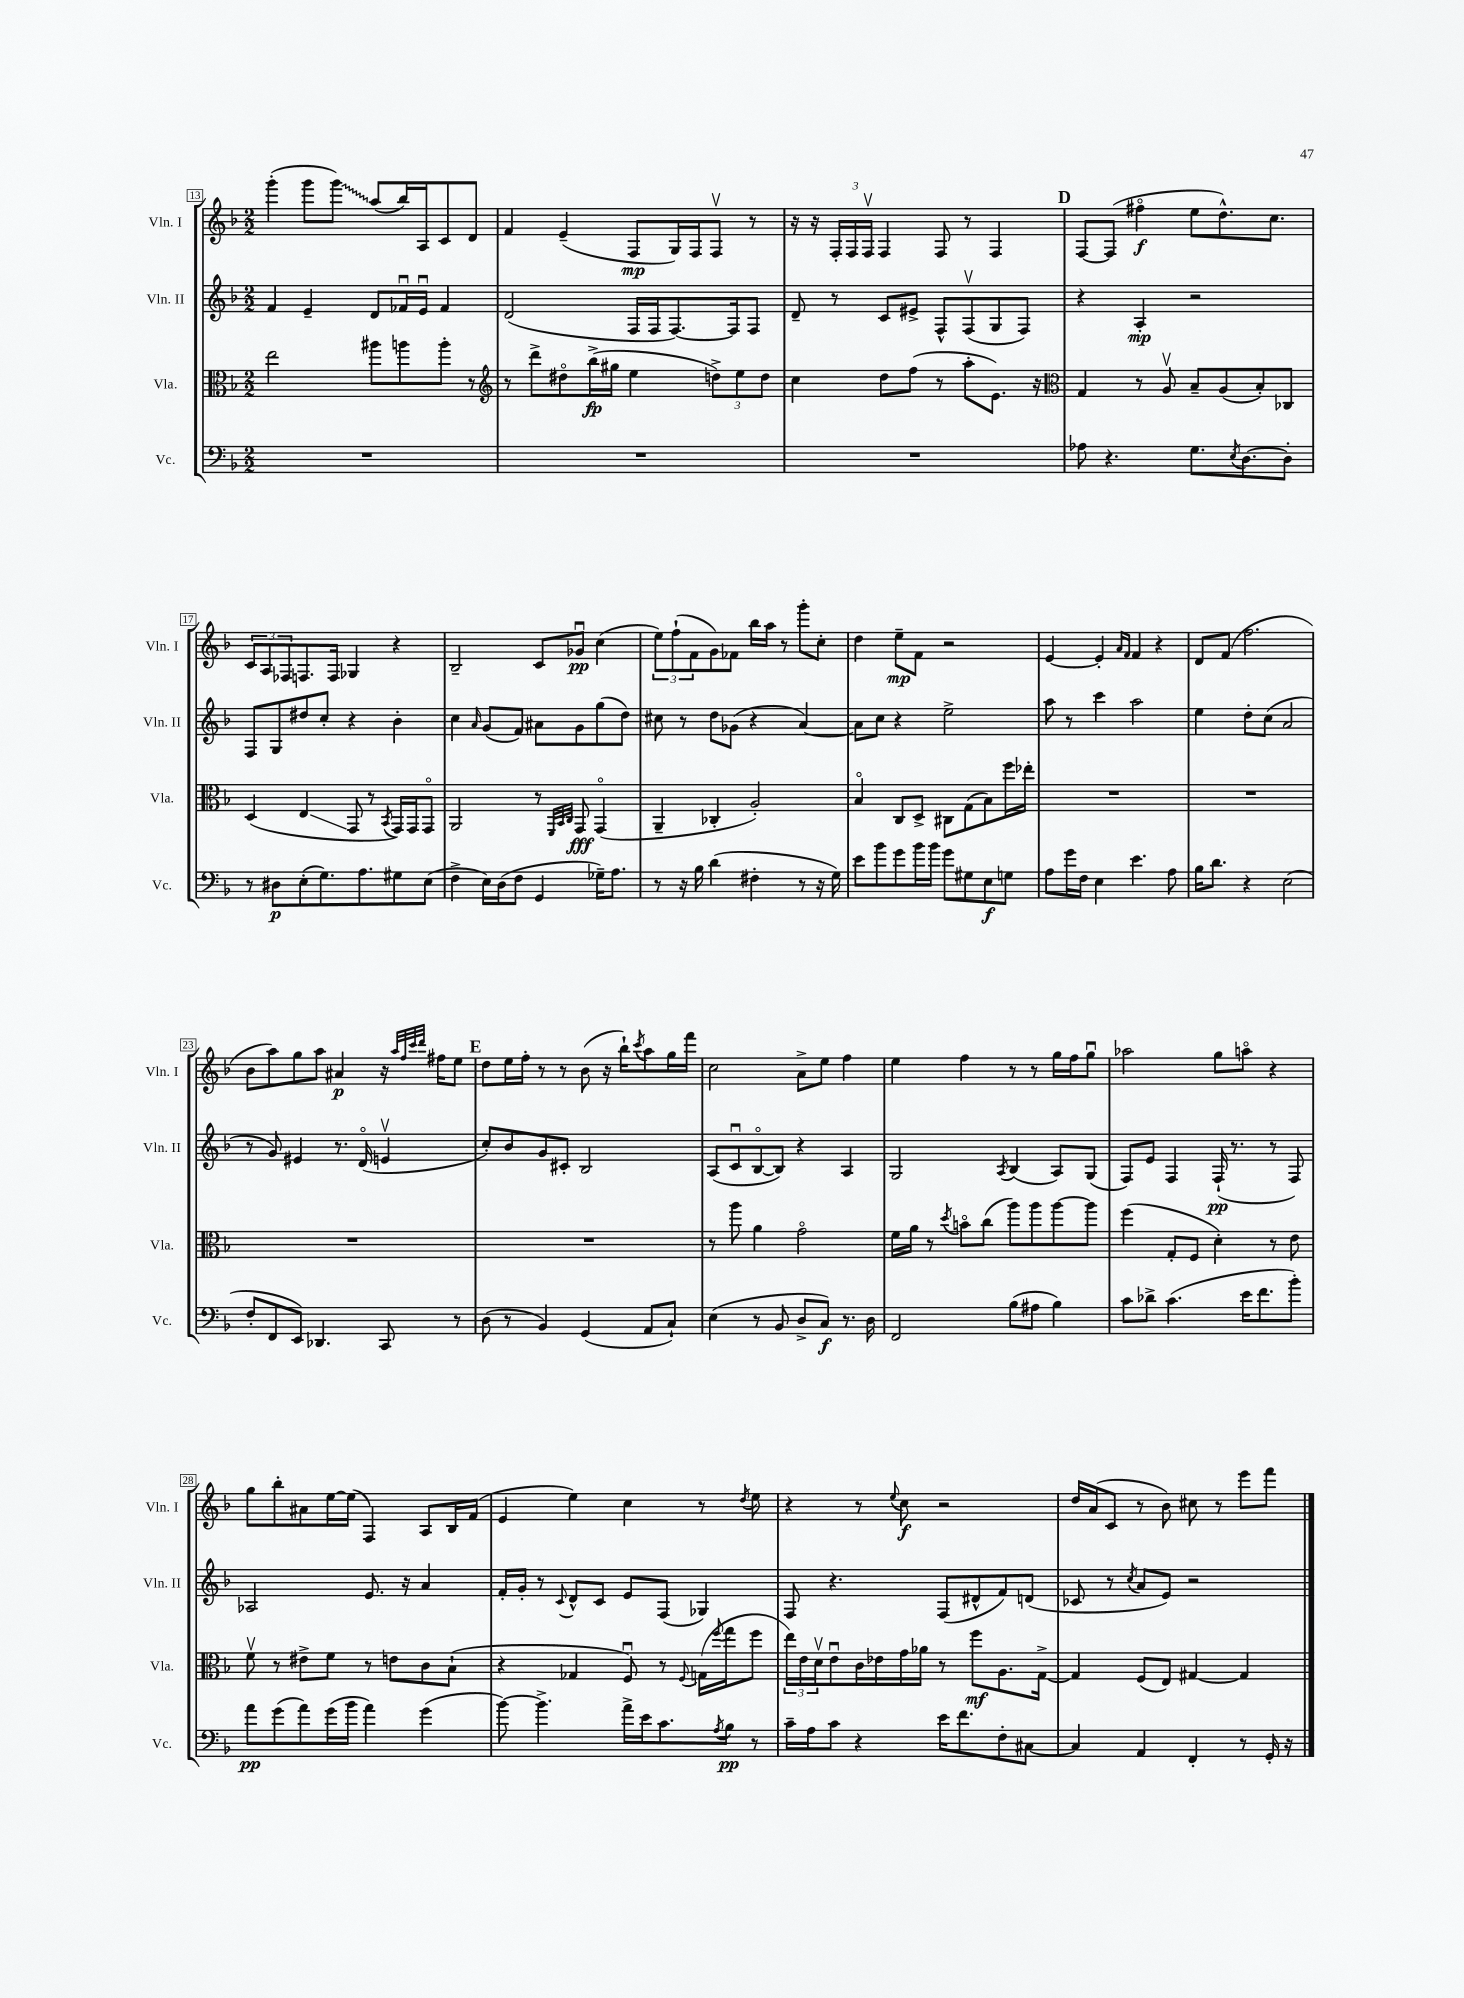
<<
\new StaffGroup <<
\new Staff = "s0" \with { instrumentName = "Vln. I" shortInstrumentName = "Vln. I" } {
    \clef treble \key f \major \numericTimeSignature \time 2/2
    g'''4-.( g'''8 \once \override Glissando.style = #'zigzag g'''8\glissando) a''8( bes''16) a16 c'8 d'8 |
    f'4 e'4--( f8\mp g16) f16 f8\upbow r8 |
    r16 r16 \tuplet 3/2 { f16-. f16 f16\upbow } f4 f8 r8 f4 |
    \mark \markup { \bold "D" } f8~ f8( fis''4\flageolet\f e''8 d''8.-^) c''8. |
    \tuplet 3/2 { c'8 a8 fes8 } f8. f16 ges4 r4 |
    bes2-- c'8 ges'8\downbow\pp c''4( |
    \tuplet 3/2 { e''8) f''8-!( f'8 } g'8) fes'8 bes''16 a''16 r8 g'''8-. c''8-. |
    d''4 e''8--\mp f'8 r2 |
    e'4~ e'4-. \grace { a'16 f'16 } f'4 r4 |
    d'8 f'8( f''2. |
    bes'8 a''8) g''8 a''8 ais'4\p r16 \grace { a''32 f''32 c'''32 d'''32 } fis''16 e''8 |
    \mark \markup { \bold "E" } d''8 e''16 f''16-. r8 r8 bes'8( r16 bes''16-!) \acciaccatura { c'''8 } a''8 g''16 f'''16 |
    c''2 a'8-> e''8 f''4 |
    e''4 f''4 r8 r8 g''16 f''16 g''8\downbow |
    aes''2 g''8 a''8\flageolet r4 |
    g''8 bes''8-. ais'8 e''16~ e''16( f4) a8 bes16 f'16( |
    e'4 e''4) c''4 r8 \acciaccatura { d''8 } e''8 |
    r4 r8 \appoggiatura { e''8 } c''8\f r2 |
    d''16 a'16( c'8 r8 bes'8) cis''8 r8 e'''8 f'''8 \bar "|." |
}
\new Staff = "s1" \with { instrumentName = "Vln. II" shortInstrumentName = "Vln. II" } {
    \clef treble \key f \major \numericTimeSignature \time 2/2
    f'4 e'4-- d'8 fes'16\downbow e'16\downbow fes'4 |
    d'2( f16 f16 f8.~) f16 f8 |
    d'8-- r8 c'8 eis'8-> f8-^ f8\upbow( g8 f8) |
    \mark \markup { \bold "D" } r4 a4-.\mp r2 |
    f8 g8 dis''8 c''8-. r4 bes'4-. |
    c''4 \grace { a'16 } g'8( f'8) ais'8 g'8 g''8( d''8) |
    cis''8 r8 d''8 ges'8( r4 a'4~) |
    a'8 c''8 r4 e''2-> |
    a''8 r8 c'''4 a''2 |
    e''4 d''8-. c''8( a'2 |
    r8 g'8) eis'4 r8. d'16\flageolet( e'4\upbow |
    \mark \markup { \bold "E" } c''8-.) bes'8 g'8 cis'8-. bes2 |
    a8( c'8\downbow bes8~\flageolet bes8) r4 a4 |
    g2 \acciaccatura { a8 } bes4( a8) g8( |
    f8) e'8 f4 f16-!\pp( r8. r8 f8) |
    aes2 e'8. r16 a'4 |
    f'16-. g'16-. r8 \appoggiatura { c'8 } d'8-^ c'8 e'8 f8( ges4) |
    f8 r4. f8( dis'8-^ f'8) d'8( |
    ces'8 r8 \acciaccatura { c''8 } a'8 e'8) r2 \bar "|." |
}
\new Staff = "s2" \with { instrumentName = "Vla." shortInstrumentName = "Vla." } {
    \clef alto \key f \major \numericTimeSignature \time 2/2
    e''2 ais''8 a''8 a''8-. r8 |
    \clef treble r8 d'''8-> dis''8\flageolet bes''16->\fp( gis''16 e''4 \tuplet 3/2 { d''8->) e''8 d''8 } |
    c''4 d''8 f''8( r8 a''8-. e'8.) r16 |
    \mark \markup { \bold "D" } \clef alto g4 r8 a8\upbow bes8-- a8( bes8-.) ces8 |
    d4( e4\glissando g,8 r8 \acciaccatura { bes,8 } g,16) g,16 g,8\flageolet |
    a,2 r8 \grace { f,32 bes,32 c32 } g,8\fff g,4\flageolet( |
    a,4-- ces4-. a2-.) |
    bes4\flageolet c8 d8-> cis8 g8( bes8) f''16 ees''16-. |
    R1 |
    R1 |
    R1 |
    \mark \markup { \bold "E" } R1 |
    r8 a''8 a'4 g'2\flageolet |
    f'16 a'16 r8 \acciaccatura { d''8 } b'8\flageolet c''8( a''8) a''8 a''8~ a''8 |
    f''4( g8-. f8 d'4-.) r8 e'8 |
    f'8\upbow r8 eis'8-> f'8 r8 e'8 c'8 bes8-!( |
    r4 ges4 f8\downbow) r8 \appoggiatura { f8 } g16( \acciaccatura { f''8 } g''16 f''8 |
    \tuplet 3/2 { e''16) e'16 d'16\upbow } e'8\downbow c'16 ees'16 g'16 aes'16 r8 f''8\mf a8. g16~-> |
    g4 f8( e8) gis4~ gis4 \bar "|." |
}
\new Staff = "s3" \with { instrumentName = "Vc." shortInstrumentName = "Vc." } {
    \clef bass \key f \major \numericTimeSignature \time 2/2
    R1 |
    R1 |
    R1 |
    \mark \markup { \bold "D" } aes8 r4. g8. \acciaccatura { e8 } d8.~ d8-. |
    r8 dis8\p e8-.( g8.) a8. gis8 e8( |
    f4-> e16) d16( f8 g,4 ges16--) a8. |
    r8 r16 bes16 d'4( fis4-. r8 r16 g16) |
    e'8 bes'8 g'8 bes'16 bes'16 g'8 gis8 e8\f g8 |
    a8 g'16 f16 e4 e'4. a8 |
    bes16 d'8. r4 e2( |
    f8-. f,8 e,8) des,4. c,8 r8 |
    \mark \markup { \bold "E" } d8( r8 bes,4) g,4( a,8 c8-!) |
    e4( r8 bes,8 d8-> c8\f) r8. d16 |
    f,2 bes8( ais8 bes4) |
    c'8 des'8-> c'4.( e'16 f'8. bes'8-.) |
    a'8\pp g'8( a'8) g'16( bes'16 a'4) g'4( |
    bes'8~) bes'4.-> a'16-> e'16 c'8. \acciaccatura { a8 } bes16\pp r8 |
    c'16-- a16 c'8 r4 e'16 f'8. f8-. cis8~ |
    cis4 a,4 f,4-. r8 g,16-. r16 \bar "|." |
}
>>
>>
\layout { \context { \Score currentBarNumber = #13 \override BarNumber.stencil = #(make-stencil-boxer 0.1 0.3 ly:text-interface::print) } }
